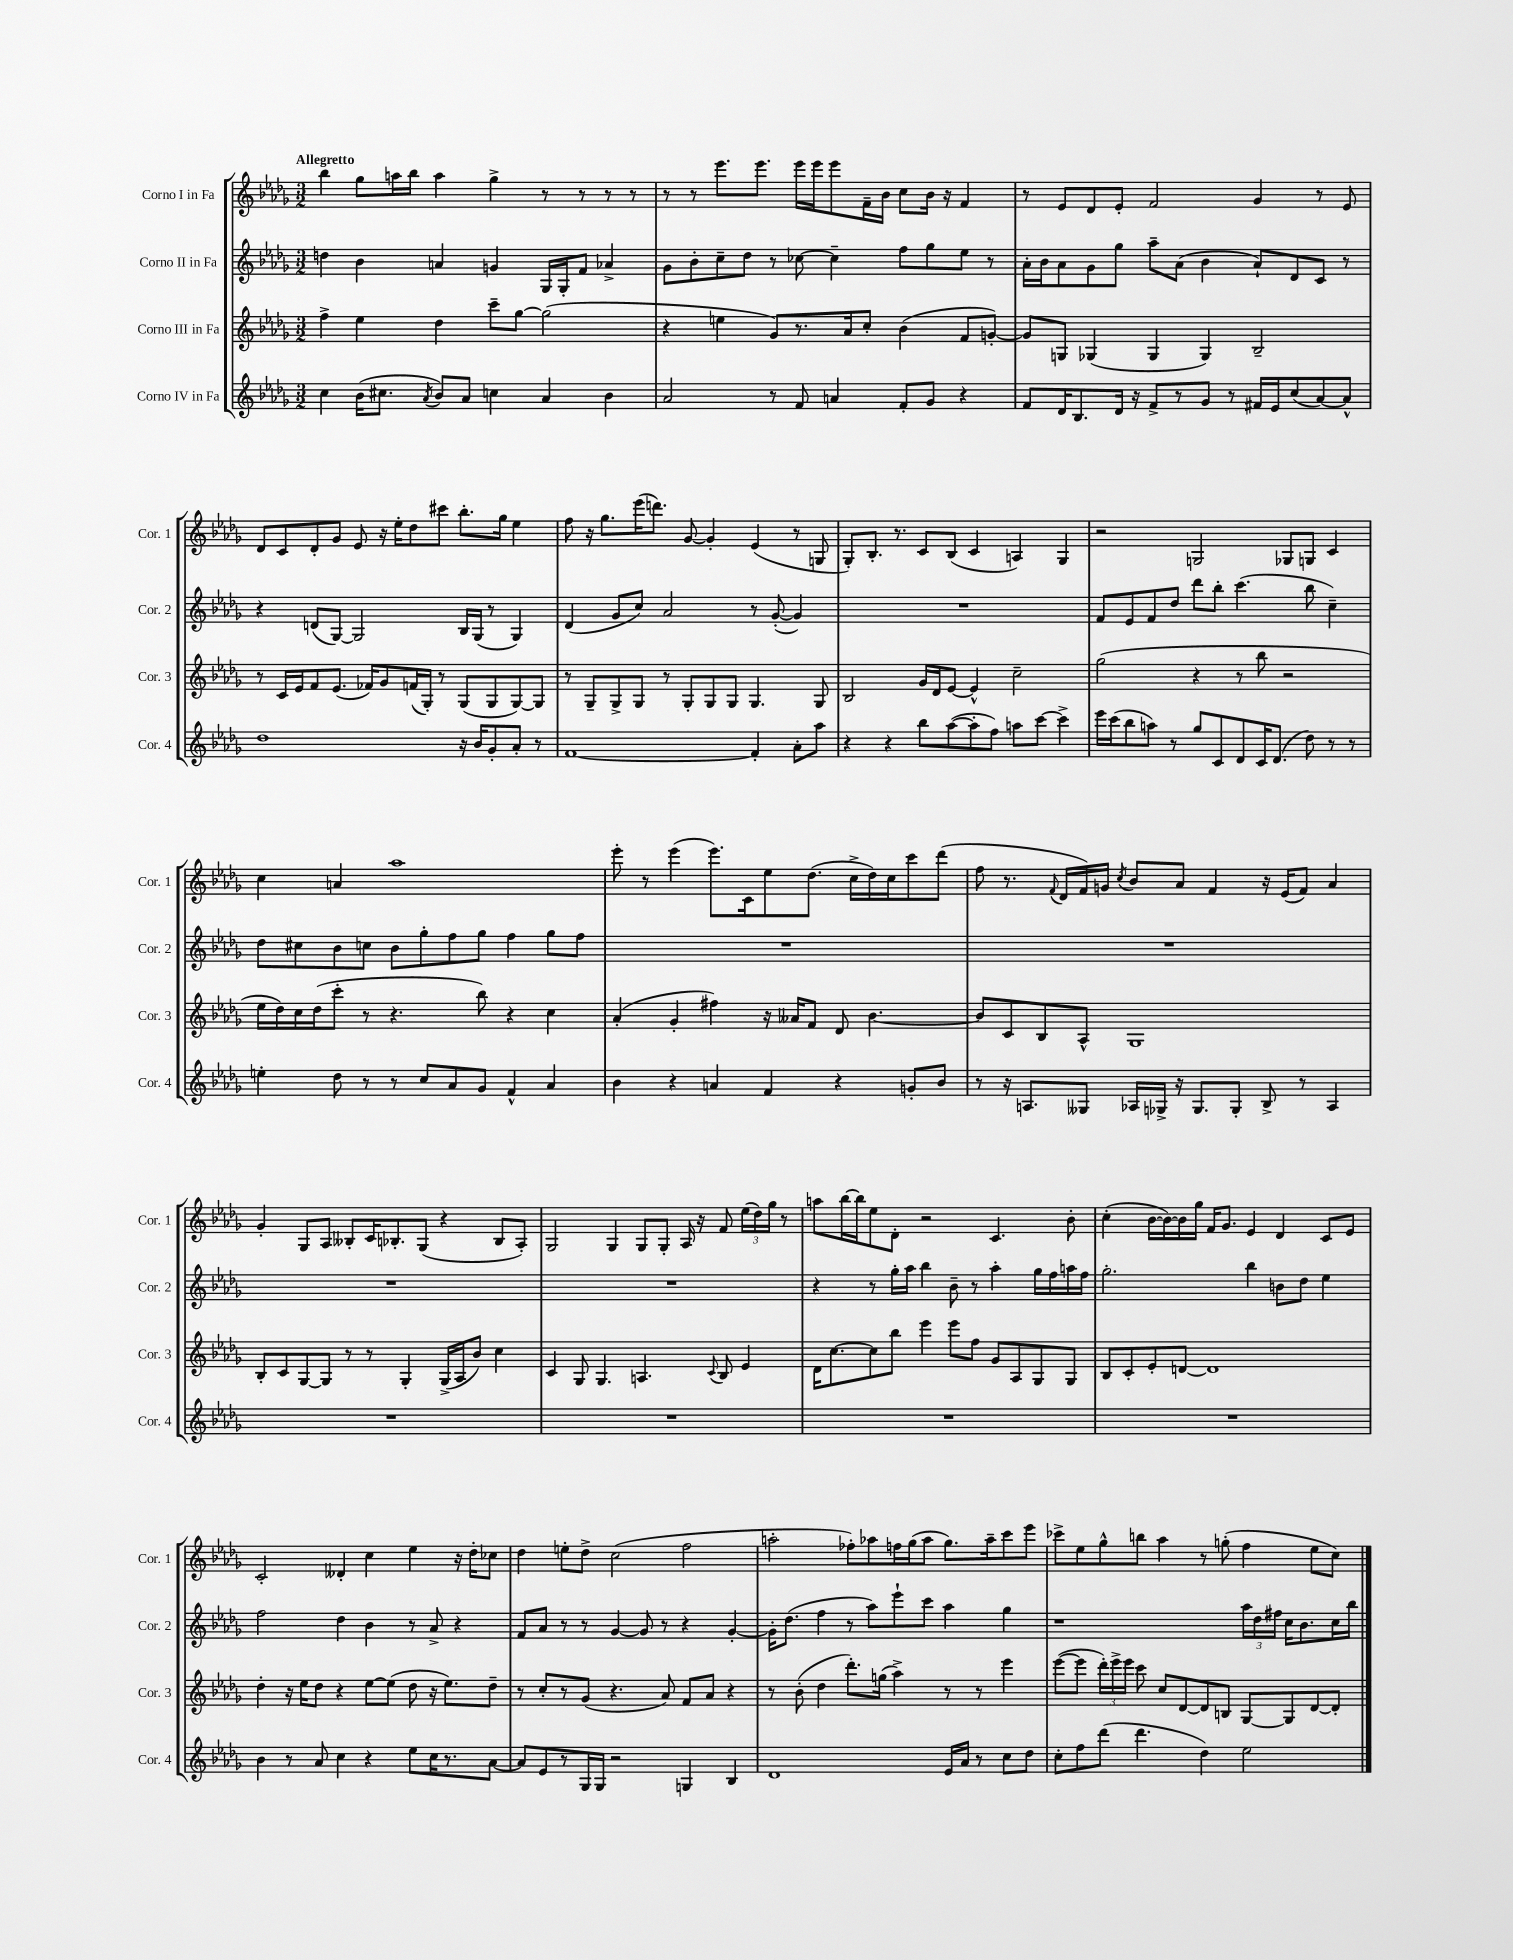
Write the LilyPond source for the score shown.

<<
\new StaffGroup <<
\new Staff = "s0" \with { instrumentName = "Corno I in Fa" shortInstrumentName = "Cor. 1" } {
    \clef treble \key des \major \numericTimeSignature \time 3/2 \tempo "Allegretto"
    \autoBeamOff bes''4 ges''8[ a''16 bes''16] a''4 ges''4-> r8 r8 r8 r8 |
    r8 r8 ees'''8.[ ees'''8.] ees'''16[ ees'''16 ees'''8 f'16-- bes'16] c''8[ bes'16] r16 f'4 |
    r8 ees'8[ des'8 ees'8]-. f'2 ges'4 r8 ees'8 |
    des'8[ c'8 des'8-. ges'8] ees'8 r16 ees''16[-. des''8 cis'''8] bes''8.[-. ges''16] ees''4 |
    f''8 r16 ges''8.[ ees'''16( d'''8.]) ges'8~ ges'4-. ees'4( r8 g8 |
    ges8[-.) bes8.]-. r8. c'8[ bes8]( c'4 a4) ges4 |
    r2 g2 ges8[ g8] c'4 |
    c''4 a'4 aes''1 |
    ees'''8-. r8 ees'''4( ees'''8.[) c'16 ees''8 des''8.]( c''16[-> des''16) c''16 c'''8 des'''8]( |
    f''8 r8. \appoggiatura { f'8 } des'16[ f'16) g'16] \acciaccatura { c''8 } bes'8[ aes'8] f'4 r16 ees'16[( f'8]) aes'4 |
    ges'4-. ges8[ aes8] beses8[-. c'16 bes8.-. ges8]( r4 bes8[ aes8]-.) |
    ges2 ges4 ges8[ ges8]-. aes16 r16 f'8 \tuplet 3/2 { ees''16[( des''16) ges''16] } r8 |
    a''8[ bes''16~ bes''16 ees''8 des'8]-. r2 c'4. bes'8-. |
    c''4-.( bes'16[~ bes'16~) bes'16 ges''16] f'16[ ges'8.] ees'4 des'4 c'8[ ees'8] |
    c'2-. deses'4-. c''4 ees''4 r16 des''16[-. ces''8] |
    des''4 e''8[-. des''8]-> c''2( f''2 |
    a''2-. fes''8[-.) aes''8 f''16 ges''16( aes''8] ges''8.[) aes''16-- c'''8 ees'''8] |
    ces'''8[-> ees''8 ges''8-^ b''8] aes''4 r8 g''8-.( f''4 ees''8[ c''8]) \bar "|." |
}
\new Staff = "s1" \with { instrumentName = "Corno II in Fa" shortInstrumentName = "Cor. 2" } {
    \clef treble \key des \major \numericTimeSignature \time 3/2
    \autoBeamOff d''4 bes'4 a'4 g'4 ges16[ ges16-. f'8] aes'4-> |
    ges'8[ bes'8-. c''8-- des''8] r8 ces''8~ ces''4-- f''8[ ges''8 ees''8] r8 |
    aes'16[-. bes'16 aes'8 ges'8 ges''8] aes''8[-- aes'8]( bes'4 aes'8[-!) des'8 c'8] r8 |
    r4 d'8[( ges8]~) ges2 bes16[ ges16]( r8 ges4) |
    des'4( ges'8[ c''8]) aes'2 r8 ges'8~-.( ges'4) |
    R1. |
    f'8[ ees'8 f'8 des''8] des'''8[ bes''8]-. c'''4.( bes''8 c''4--) |
    des''8[ cis''8 bes'8 c''8] bes'8[ ges''8-. f''8 ges''8] f''4 ges''8[ f''8] |
    R1. |
    R1. |
    R1. |
    R1. |
    r4 r8 ges''16[-. aes''16] bes''4 bes'8-- r8 aes''4-. ges''16[ f''16 a''16 f''16] |
    ges''2.-. bes''4 b'8[ des''8] ees''4 |
    f''2 des''4 bes'4 r8 aes'8-> r4 |
    f'8[ aes'8] r8 r8 ges'4~ ges'8 r8 r4 ges'4~-. |
    ges'16[-. des''8.]( f''4 r8 aes''8[) ees'''8-! c'''8] aes''4 ges''4 |
    r1 \tuplet 3/2 { aes''16[ des''16 fis''16] } c''16[ bes'8. c''16 bes''16] \bar "|." |
}
\new Staff = "s2" \with { instrumentName = "Corno III in Fa" shortInstrumentName = "Cor. 3" } {
    \clef treble \key des \major \numericTimeSignature \time 3/2
    \autoBeamOff f''4-> ees''4 des''4 c'''8[-- ges''8]~ ges''2( |
    r4 e''4 ges'8[) r8. aes'16 c''8]-. bes'4( f'8[ g'8]~-.) |
    g'8[ g8] ges4( ges4 ges4) bes2-- |
    r8 c'16[ ees'16 f'8 ees'8.]( fes'16[) ges'8 f'16( ges16]-.) r8 ges8[( ges8 ges8~) ges8] |
    r8 ges8[-- ges8-> ges8] r8 ges8[-. ges8 ges8] ges4. ges8 |
    bes2 ges'16[ des'16 ees'8]~ ees'4-^ c''2-- |
    ges''2( r4 r8 bes''8 r2 |
    ees''16[ des''16) c''16 des''16( c'''8]-. r8 r4. bes''8) r4 c''4 |
    aes'4-.( ges'4-. fis''4) r16 aeses'16[ f'8] des'8 bes'4.~ |
    bes'8[ c'8 bes8 aes8]-^ ges1 |
    bes8[-. c'8 ges8~ ges8] r8 r8 ges4-. ges16[->( aes16 bes'8]) c''4 |
    c'4 ges8 ges4. a4. \appoggiatura { c'8 } bes8 ees'4 |
    des'16[ c''8.~ c''8 bes''8] ees'''4 ees'''8[ f''8] ges'8[ aes8 ges8 ges8] |
    bes8[ c'8-. ees'8-. d'8]~ d'1 |
    des''4-. r16 ees''16[ des''8] r4 ees''8[~ ees''8]( des''8 r16 ees''8.[) des''8]-- |
    r8 c''8[-. r8 ges'8]( r4. aes'8) f'8[ aes'8] r4 |
    r8 bes'8-.( des''4 des'''8.[-.) g''16]( aes''4->) r8 r8 ees'''4 |
    ees'''8[~( ees'''8] \tuplet 3/2 { des'''16[-.) ees'''16-> ees'''16] } c'''8 c''8[ des'8~ des'8 b8] ges8[~ ges8 des'8~ des'8]-. \bar "|." |
}
\new Staff = "s3" \with { instrumentName = "Corno IV in Fa" shortInstrumentName = "Cor. 4" } {
    \clef treble \key des \major \numericTimeSignature \time 3/2
    \autoBeamOff c''4 bes'16[( cis''8.] \acciaccatura { aes'8 } bes'8[) aes'8] c''4 aes'4 bes'4 |
    aes'2 r8 f'8 a'4 f'8[-. ges'8] r4 |
    f'8[ des'16 bes8. des'16] r16 f'8[-> r8 ges'8] r8 fis'16[ ees'16 c''8( aes'8~) aes'8]-^ |
    des''1 r16 bes'16[ ges'8-. aes'8]-. r8 |
    f'1~ f'4-. aes'8[-. aes''8] |
    r4 r4 bes''8[ aes''8~( aes''8-. f''8]) a''8[ c'''8]~ c'''4-> |
    ees'''16[ c'''16( bes''8 a''8]) r8 ges''8[ c'8 des'8 c'16 des'8.]( des''8) r8 r8 |
    e''4-. des''8 r8 r8 c''8[ aes'8 ges'8] f'4-^ aes'4 |
    bes'4 r4 a'4 f'4 r4 g'8[-. bes'8] |
    r8 r16 a8.[ geses8] aes16[ ges16]-> r16 ges8.[ ges8]-. bes8-> r8 aes4 |
    R1. |
    R1. |
    R1. |
    R1. |
    bes'4 r8 aes'8 c''4 r4 ees''8[ c''16 r8. aes'8]~ |
    aes'8[ ees'8 r8 ges16 ges16] r2 g4 bes4 |
    des'1 ees'16[ aes'16] r8 c''8[ des''8] |
    c''8[-. f''8 des'''8]( des'''4. des''4) ees''2 \bar "|." |
}
>>
>>
\layout { \context { \Score \remove "Bar_number_engraver" } }
